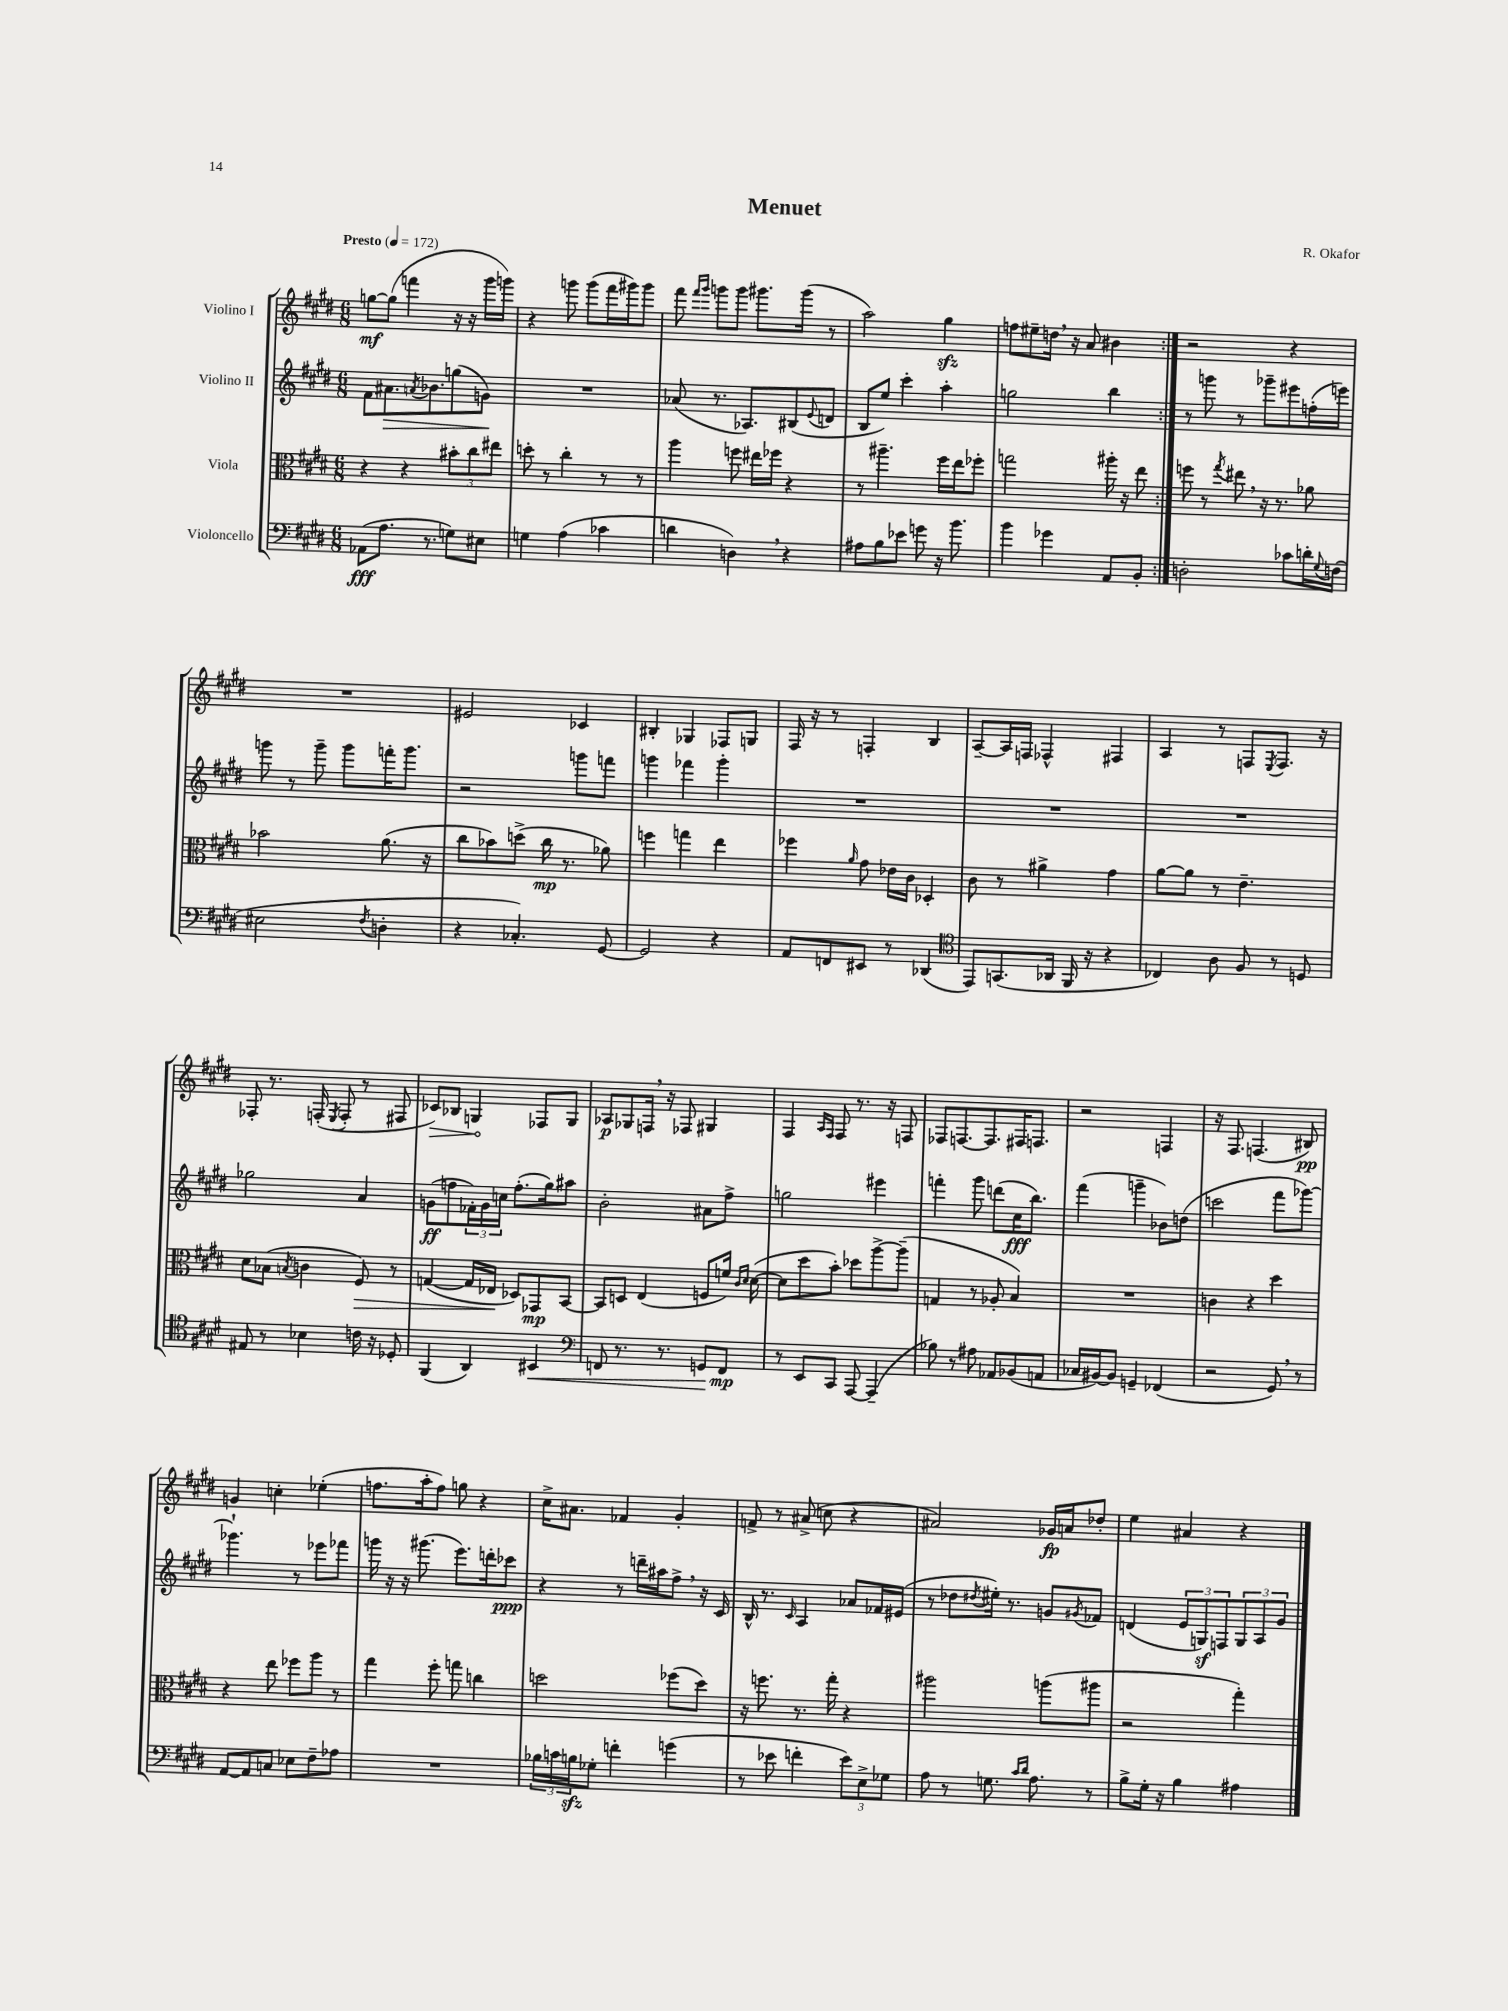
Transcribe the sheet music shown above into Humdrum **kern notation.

**kern	**kern	**kern	**kern
*staff4	*staff3	*staff2	*staff1
*clefF4	*clefC3	*clefG2	*clefG2
*k[f#c#g#d#]	*k[f#c#g#d#]	*k[f#c#g#d#]	*k[f#c#g#d#]
*M6/8	*M6/8	*M6/8	*M6/8
*MM172	*MM172	*MM172	*MM172
(8AA-	4r	8f#	[8gg
8.A	.	8.a#	(8gg]
.	4r	.	4fff
.	.	8qa	.
8.r	.	8.b-	.
8G)	12b#'	(8gg	16r
.	.	.	16r
.	12cc#	.	.
8E#	.	8g)	16ggg#
.	12ee#	.	.
.	.	.	16ggg)
=	=	=	=
4G	8dd'	2.r	4r
.	8r	.	.
(4A	4cc#'	.	8ggg
.	.	.	(8ggg
4c-	8r	.	16fff#
.	.	.	16ggg#)
.	8r	.	8ggg#
=	=	=	=
4d	4aa	(8a-	8fff#
.	.	.	16qqfff#
.	.	.	16qqggg#
.	.	8.r	8ggg
4D)	8ff	.	8ggg
.	.	8.A-)	.
.	16ee#	.	8.ggg#
.	16ff-	.	.
4r	4r	(8B#	.
.	.	.	(16ggg#
.	.	8qqe	.
.	.	8d	8r
=	=	=	=
8A#	8r	8B	2aa)
8B	4.aa#~	8ee)	.
8e-	.	4ccc#'	.
8g	.	.	.
16r	16ff#	4aa'	4gg#
8.b	16ee	.	.
.	8ff-'	.	.
=	=	=	=
4b	2gg	2gg	8ff
.	.	.	8ee#~
4g-	.	.	16dd
.	.	.	16r
.	.	.	8a
8AA	16aa#'	4bb	4b#
.	16r	.	.
8BB'	8ee	.	.
=:|!	=:|!	=:|!	=:|!
2D'	8ff	8r	2r
.	8r	8ggg	.
.	8qgg#	.	.
.	8ee#	8r	.
.	16r	8ggg-~	.
.	8.r	.	.
8c-	.	8eee#	4r
16d'	8a-	(16ff'	.
8qqG#	.	.	.
(16F	.	16eee)	.
=	=	=	=
2E#	2b-	8ggg	2.r
.	.	8r	.
.	.	8ggg~	.
.	.	8ggg	.
8qF#	.	.	.
4D'	(8.a	16fff'	.
.	.	8.ggg	.
.	16r	.	.
=	=	=	=
4r	8cc#	2r	2e#
.	8b-)	.	.
4.C-')	(8dd^	.	.
.	16cc#	.	.
.	8.r	.	.
.	.	8ggg	4c-
[8GG#	8a-)	8fff	.
=	=	=	=
2GG#]	4ff	4ggg	4B#'
.	4gg	4fff-	4G-
4r	4ee	4ggg'	8F-
.	.	.	8G
=	=	=	=
8AA	4ff-	2.r	16F#
.	.	.	16r
8FF	.	.	8r
.	16qqa	.	.
8EE#	8g#	.	4F'
8r	16e-	.	.
.	16c#	.	.
(4DD-	4D-'	.	4B
=	=	=	=
*clefC4	*	*	*
8EE)	8c#	2.r	[8A~
(8.GG	8r	.	16A]
.	.	.	16F
.	4a#^	.	4F-^^
16AA-	.	.	.
16FF#	.	.	.
16r	.	.	.
4r	4g#	.	4F#
=	=	=	=
4C-)	[8a	2.r	4A
.	8a]	.	.
8A	8r	.	8r
8F#	4.e~	.	8F
.	.	.	8qE
8r	.	.	8.F
8D	.	.	.
.	.	.	16r
=	=	=	=
8E#	8d#	2gg-	8F-'
8r	(8B-	.	8.r
.	8qB	.	.
4B-	4c	.	.
.	.	.	(16F'
.	.	.	8qE
.	.	.	8F'
16c	8F#)	4a	8r
16r	.	.	.
8D-'	8r	.	8F#
=	=	=	=
(4FF#	([4G	(8g	8c-)
.	.	8ff	8B-
4AA)	16G]	24f-')	4G
.	.	24g	.
.	16E-	.	.
.	.	24cc	.
.	8D-)	(8.ff'	.
4BB#	8GG-	.	8F-
.	.	16gg#)	.
.	[8BB	8aa#	8G
=	=	=	=
*clefF4	*	*	*
8FF	8BB]	2b'	8A-
8.r	8D	.	8G-
.	(4E	.	16F
8.r	.	.	16r
.	.	.	8F-
8GG	8F	8a#	4G#
8FF	16f)	8ff#^	.
.	16qqc#	.	.
.	16qqd#	.	.
.	([16d#	.	.
=	=	=	=
8r	8d#]	2gg	4F#
8EE	8dd#	.	.
.	.	.	16qqA
.	.	.	16qqF#
8CC#	8b')	.	8F#
[8AAA	8dd-	.	8.r
(4AAA~]	[8aa^	4eee#	.
.	.	.	16r
.	(8aa~]	.	8F
=	=	=	=
8B-)	4G	4fff'	8F-
8r	.	.	[8.F
8A#	8r	8ggg#	.
.	.	.	8.F]
8AA-	8A-'	(8ddd	.
(8BB-	4B)	16cc#	16F#
.	.	8.bb)	8.F
8AA	.	.	.
=	=	=	=
16C-	2.r	(4fff#	2r
[16BB#)	.	.	.
8BB#]	.	.	.
4GG~	.	4ggg~	.
(4FF-	.	8b-)	4F
.	.	(8dd	.
=	=	=	=
2r	4c	2ccc	16r
.	.	.	8.F#
.	4r	.	(4.F
8GG#)	4dd#	8fff#	.
8r	.	[8ggg-)	8B#)
=	=	=	=
[8AA	4r	4.ggg-`]	4g
8AA]	.	.	.
8C	8ee	.	4cc'
8E-	8ff-	8r	.
8F#~	8aa	8eee-	(4ee-'
8A-	8r	8fff-	.
=	=	=	=
2.r	4gg#	16ggg	8.ff
.	.	16r	.
.	.	16r	.
.	.	(8.ggg#	16aa'
.	8ff#'	.	8ff)
.	8gg	8.eee)	8gg
.	4cc	.	4r
.	.	16ddd'	.
.	.	8ccc-	.
=	=	=	=
24B-	2dd	4r	16cc#^
24c	.	.	.
.	.	.	8.a#
24B	.	.	.
8G-'	.	.	.
4f'	.	8r	4f-
.	.	16ddd~	.
.	.	16aa#	.
(4g	(8ff-	8ff#^	4g#'
.	8dd)	16r	.
.	.	16c#	.
=	=	=	=
8r	16r	16B^^	8f^
.	8.ff	8.r	.
8e-	.	.	8r
.	.	16qqc#	.
4f'	8.r	4A	(8a#^
.	.	.	8cc
.	16gg#'	.	.
12e-)	4r	8a-	4r
12E^	.	.	.
.	.	16f-	.
12G-	.	.	.
.	.	(16e#	.
=	=	=	=
8A	2aa#	8r	2a#)
8r	.	8dd-	.
.	.	8qdd#	.
8.G	.	16ee#')	.
.	.	8.r	.
16qqc#	.	.	.
16qqd#	.	.	.
8.A	.	.	.
.	(8aa	8g	16g-
.	.	.	16a
.	.	8qg#	.
8r	8aa#	8f-	8dd-'
=	=	=	=
8B^	2r	(4d	4ee
16G#'	.	.	.
16r	.	.	.
4B	.	12e	4a#
.	.	12G)	.
.	.	12F	.
4A#	4gg#')	12G	4r
.	.	12A	.
.	.	12g#	.
==	==	==	==
*-	*-	*-	*-
